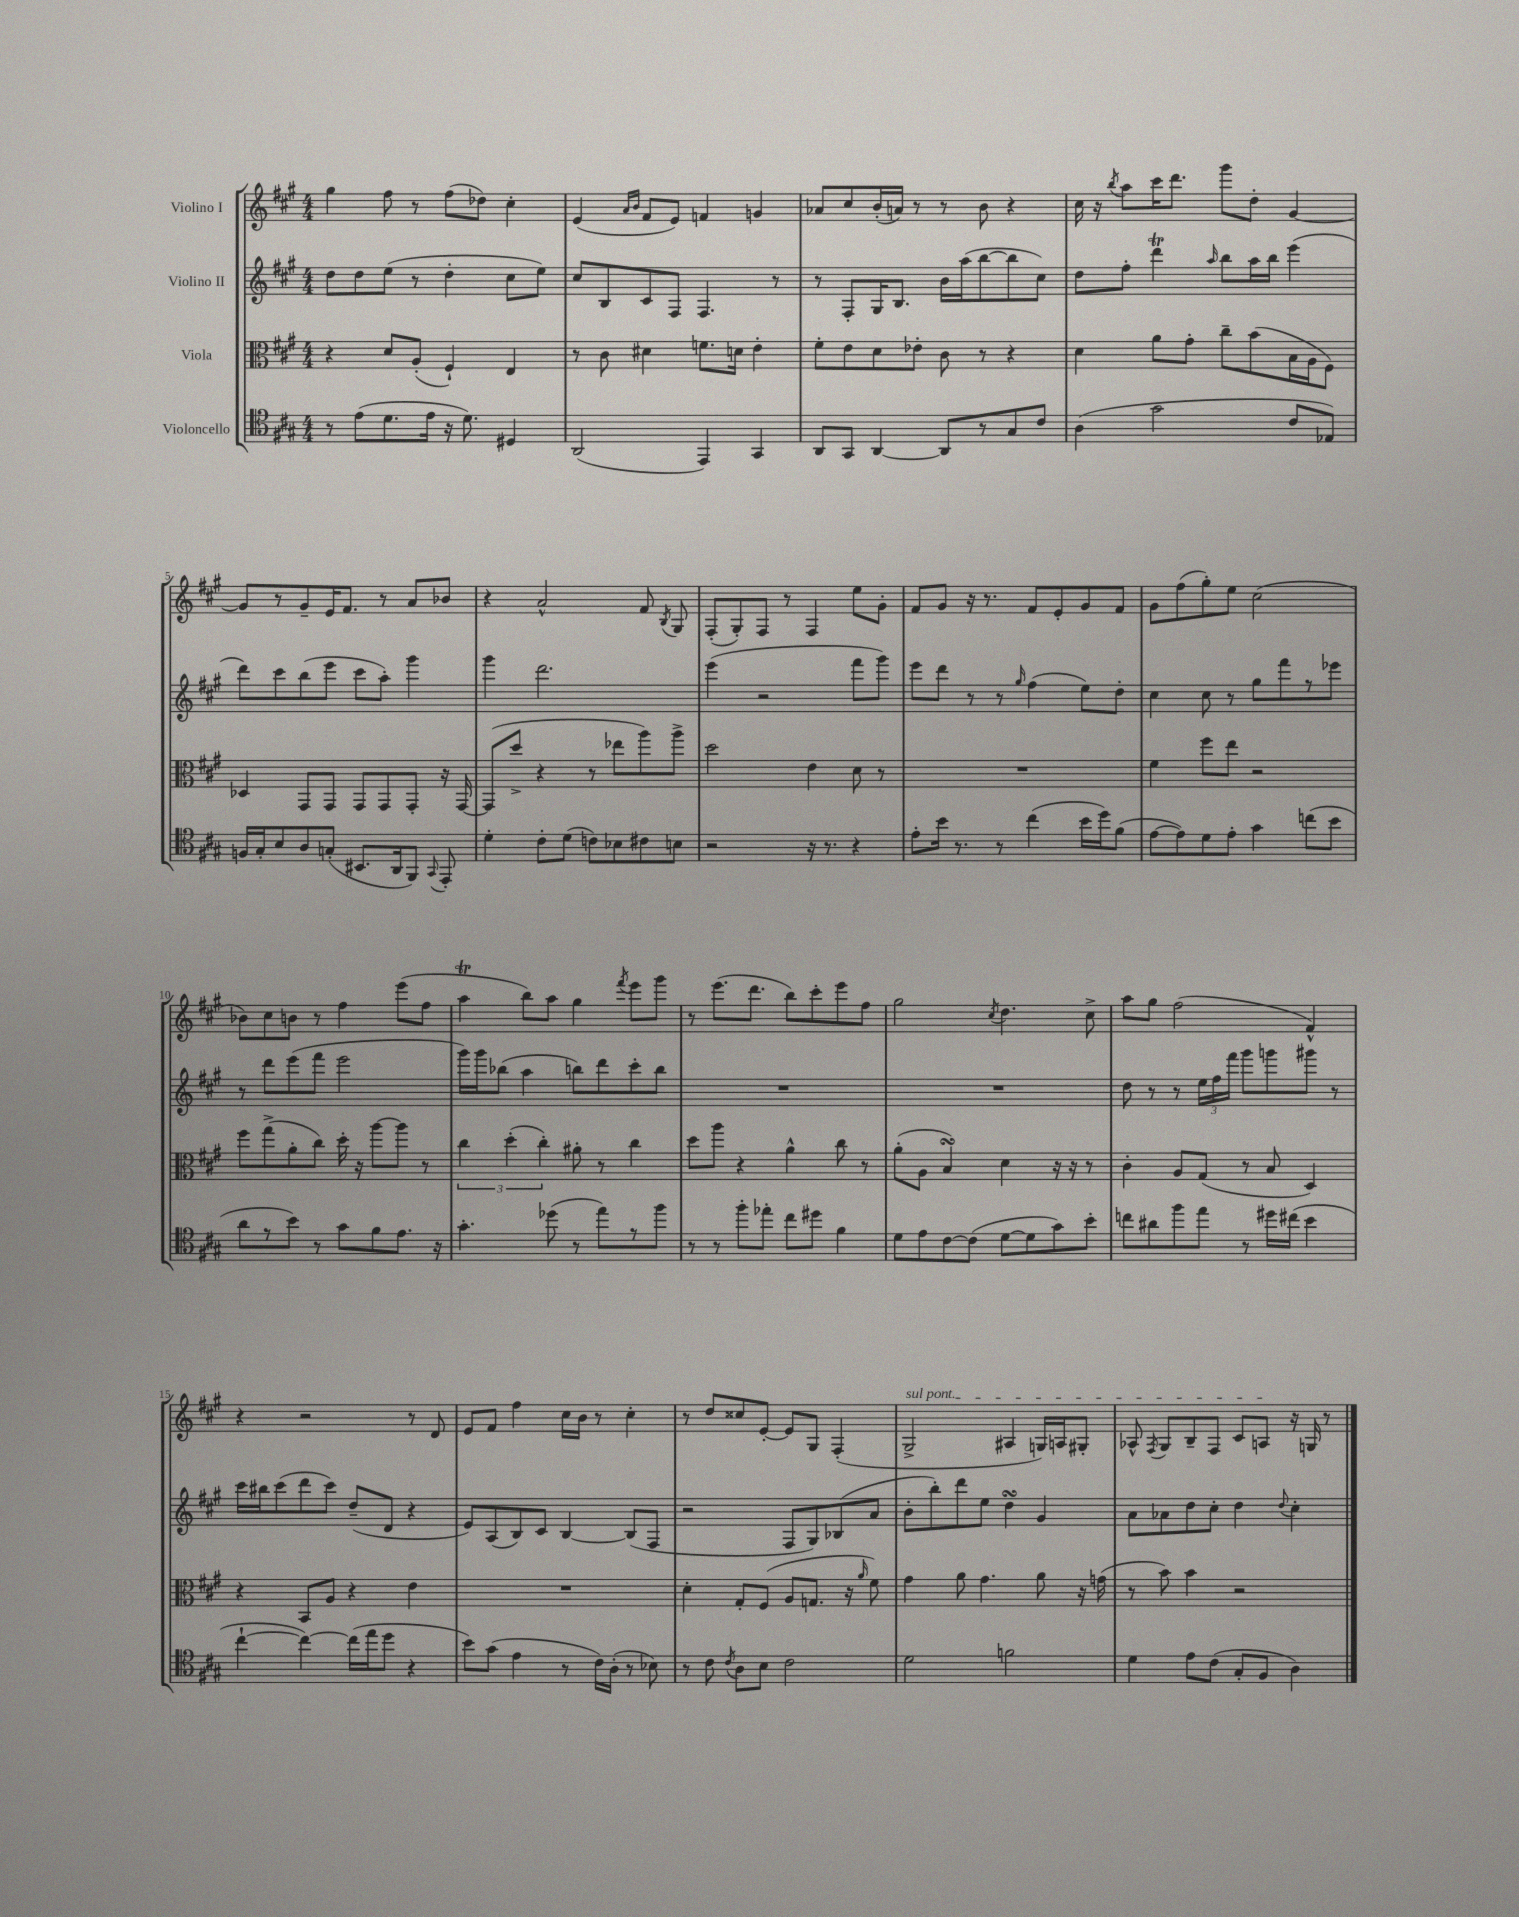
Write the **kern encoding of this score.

**kern	**kern	**kern	**kern
*staff4	*staff3	*staff2	*staff1
*clefC4	*clefC3	*clefG2	*clefG2
*k[f#c#g#]	*k[f#c#g#]	*k[f#c#g#]	*k[f#c#g#]
*M4/4	*M4/4	*M4/4	*M4/4
8r	4r	8dd\L	4gg#\
(8e\L	.	8dd\	.
8.d\	8d/L	(8ee\J	8ff#\
.	(8A'/J	8r	8r
16e\Jk	.	.	.
16r	4F#`/)	4dd'\	(8ff#\L
8.d\)	.	.	.
.	.	.	8dd-\J)
4D#/	4E/	8cc#\L	4cc#'\
.	.	8ee\J)	.
=	=	=	=
(2AA/	8r	8cc#/L	(4e/
.	8c#\	8B/	.
.	.	.	16qqa/LL
.	.	.	16qqb/JJ
.	4d#\	8c#/	8f#/L
.	.	8F#/J	8e/J)
4EE/)	8.f\L	4.F#/	4f/
.	16d\Jk	.	.
4GG#/	4e'\	.	4g/
.	.	8r	.
=	=	=	=
8AA/L	8f#'\L	8r	8a-/L
8GG#/J	8e\	8F#'/L	8cc#/
[4AA/	8d\	16G#/K	(16b'/L
.	.	8.B/J	16a/JJ)
.	8e-'\J	.	8r
8AA/]L	8c#\	16b\LL	8r
.	.	(16aa\J	.
8r	8r	[8bb\	8b\
8G#/	4r	8bb\]	4r
8c#/J	.	8cc#\J)	.
=	=	=	=
(4A\	4d\	8dd\L	16cc#\
.	.	.	16r
.	.	.	8qbb/
.	.	8ff#'\J	8aa\L
2g#\	8a\L	4ddd\	16ccc#\K
.	.	.	8.ddd\J
.	8g#'\J	.	.
.	.	16qqaa/	.
.	8cc#~\L	8bb\L	8ggg#\L
.	(8b\	16aa\L	8dd'\J
.	.	16bb\JJ	.
8c#/L	16B\L	(4eee\	[4g#/
.	16A\J	.	.
8E-/J)	8F#\J)	.	.
=	=	=	=
16F/LL	4D-/	8ddd\L)	8g#/]L
16G#'/J	.	.	.
8B/	.	8ccc#\	8r
8A/	8GG#/L	(8bb\	8g#~/
(8G'/J	8GG#/J	8eee\J	16e/K
.	.	.	8.f#/J
8.BB#/L	8GG#/L	8ccc#\L	.
.	8GG#/	8aa'\J)	8r
16AA/k	.	.	.
8FF#/J)	8GG#'/J	4ggg#\	8a/L
8qqGG#/	.	.	.
8EE'/	16r	.	8b-/J
.	[16GG#/	.	.
=	=	=	=
4d'\	(8GG#/]L	4ggg#\	4r
.	8dd^/J	.	.
8c#'\L	4r	2.ddd\	2a^^/
(8d\J	.	.	.
8c\L)	8r	.	.
8B-\	8ee-\L	.	.
8c#\	8aa\)	.	8f#/
.	.	.	8qB/
8B\J	8aa^\J	.	8G#/
=	=	=	=
2r	2dd\	(4eee\	(8F#'/L
.	.	.	8G#'/)
.	.	2r	8F#/J
.	.	.	8r
16r	4e\	.	4F#/
8.r	.	.	.
4r	8d\	8fff#\L	8ee\L
.	8r	8ggg#\J)	8g#'\J
=	=	=	=
8e'\L	1r	8eee\L	8f#/L
16b\Jk	.	8ddd\J	8g#/J
8.r	.	.	.
.	.	8r	16r
.	.	.	8.r
8r	.	8r	.
.	.	16qqgg#/	.
(4cc#\	.	(4ff#\	8f#/L
.	.	.	8e'/
16b\LL	.	8ee\L)	8g#/
16dd\J)	.	.	.
(8f#\J	.	8dd'\J	8f#/J
=	=	=	=
[8e\L	4f#\	4cc#\	8g#\L
8e\])	.	.	(8ff#\
8d\	8ff#\L	8cc#\	8gg#'\)
8e'\J	8ee\J	8r	8ee\J
4g#\	2r	8gg#\L	(2cc#\
.	.	8fff#\	.
(8cc\L	.	8r	.
8b\J	.	8eee-\J	.
=	=	=	=
8a\L	8ff#\L	8r	8b-\L)
8r	(8gg#^\	8ddd\L	8cc#\
8b\J)	8a'\	(8eee\	8b\J
8r	8cc#\J)	8fff#\J	8r
8g#\L	16dd'\	2eee\	4ff#\
.	16r	.	.
8f#\	[8aa\L	.	.
8.e\J	8aa\]J	.	(8eee\L
.	8r	.	8ff#\J
16r	.	.	.
=	=	=	=
4.g#'\	6cc#\	16ggg#\LL)	4aa\
.	.	16ggg#\J	.
.	.	(8bb-\J	.
.	(6dd'\	.	.
.	.	4aa\	8bb\L)
.	6cc#'\)	.	.
(8dd-\	.	.	8aa\J
8r	8a#'\	8bb\L)	4gg#\
8ee\L)	8r	8ddd\	.
.	.	.	8qfff#/
8r	4cc#\	8ccc#'\	8eee\L
8ff#\J	.	8bb\J	8ggg#\J
=	=	=	=
8r	8dd\L	1r	8r
8r	8aa\J	.	(8.eee\L
8ff#'\L	4r	.	.
.	.	.	8.ddd\J
8ee-'\J	.	.	.
8cc#\L	4a^^\	.	8bb\L)
8dd#\J	.	.	8ccc#'\
4f#\	8cc#\	.	8eee\
.	8r	.	8ff#\J
=	=	=	=
8d\L	(8a'\L	1r	2gg#\
8e\	8A\J	.	.
[8c#\	4B/)	.	.
(8c#\]J	.	.	.
.	.	.	8qcc#/
[8d\L	4d\	.	4.dd\
8d\]	.	.	.
8g#\)	16r	.	.
.	16r	.	.
8b'\J	8r	.	8cc#^\
=	=	=	=
8cc\L	4c#'\	8dd\	8aa\L
8a#\	.	8r	8gg#\J
8ff#\	8A/L	8r	(2ff#\
8ee\J	(8G#/J	24ee\LL	.
.	.	24ff#\	.
.	.	24fff#\JJ	.
8r	8r	8ggg#\L	.
16dd#\LL	8B/	8ggg\	.
(16cc#\JJ	.	.	.
4b\	4D/)	8ggg#\J	4f#^^/)
.	.	8r	.
=	=	=	=
[4cc#`\	4r	16ccc#\LL	4r
.	.	16bb#\J	.
.	.	(8ccc#\	.
4cc#\_)	8BB/L	8ddd\	2r
.	8A/J	8ccc#\J)	.
(16cc#\]LL	4r	(8dd~/L	.
16ee\J	.	.	.
8dd\J	.	8d/J	.
4r	4e\	4r	8r
.	.	.	8d/
=	=	=	=
8b\L)	1r	8e/L)	8e/L
(8g#\J	.	(8A/	8f#/J
4e\	.	8B/)	4ff#\
.	.	8c#/J	.
8r	.	[4B/	16cc#\LL
.	.	.	16b\JJ
16c#\LL)	.	.	8r
(16A'\JJ	.	.	.
8r	.	(8B/]L	4cc#'\
8B-\)	.	8F#/J	.
=	=	=	=
8r	4d'\	2r	8r
8c#\	.	.	8dd/L
8qc#/	.	.	.
8A\L	8G#'/L	.	8cc##/
8B\J	(8F#/J	.	[8e'/J
2c#\	8A/L	8F#/L	8e/]L
.	8.G/J	8G#/)	8G#/J
.	.	(8B-/	(4F#'/
.	16r	.	.
.	16qqa/	.	.
.	8f#\)	8a/J	.
=	=	=	=
2d\	4g#\	8b'\L	2G#^/
.	.	8bb'\)	.
.	8a\	8ddd\	.
.	4.g#\	8ee\J	.
2f\	.	4dd\	4A#/
.	8a\	4g#/	16G/LL)
.	.	.	16A/J
.	16r	.	8G#'/J
.	(16g\	.	.
=	=	=	=
4d\	8r	8a\L	8A-^^/
.	.	.	8qF#/
.	8b\)	8a-\	8G#/L
8e\L	4b\	8dd\	8B~/
(8c#\J	.	8cc#'\J	8F#/J
8G#'/L	2r	4dd\	8c#/L
8F#/J	.	.	8A/J
.	.	8qqdd/	.
4A\)	.	4cc#'\	16r
.	.	.	16G/
.	.	.	8r
==	==	==	==
*-	*-	*-	*-
